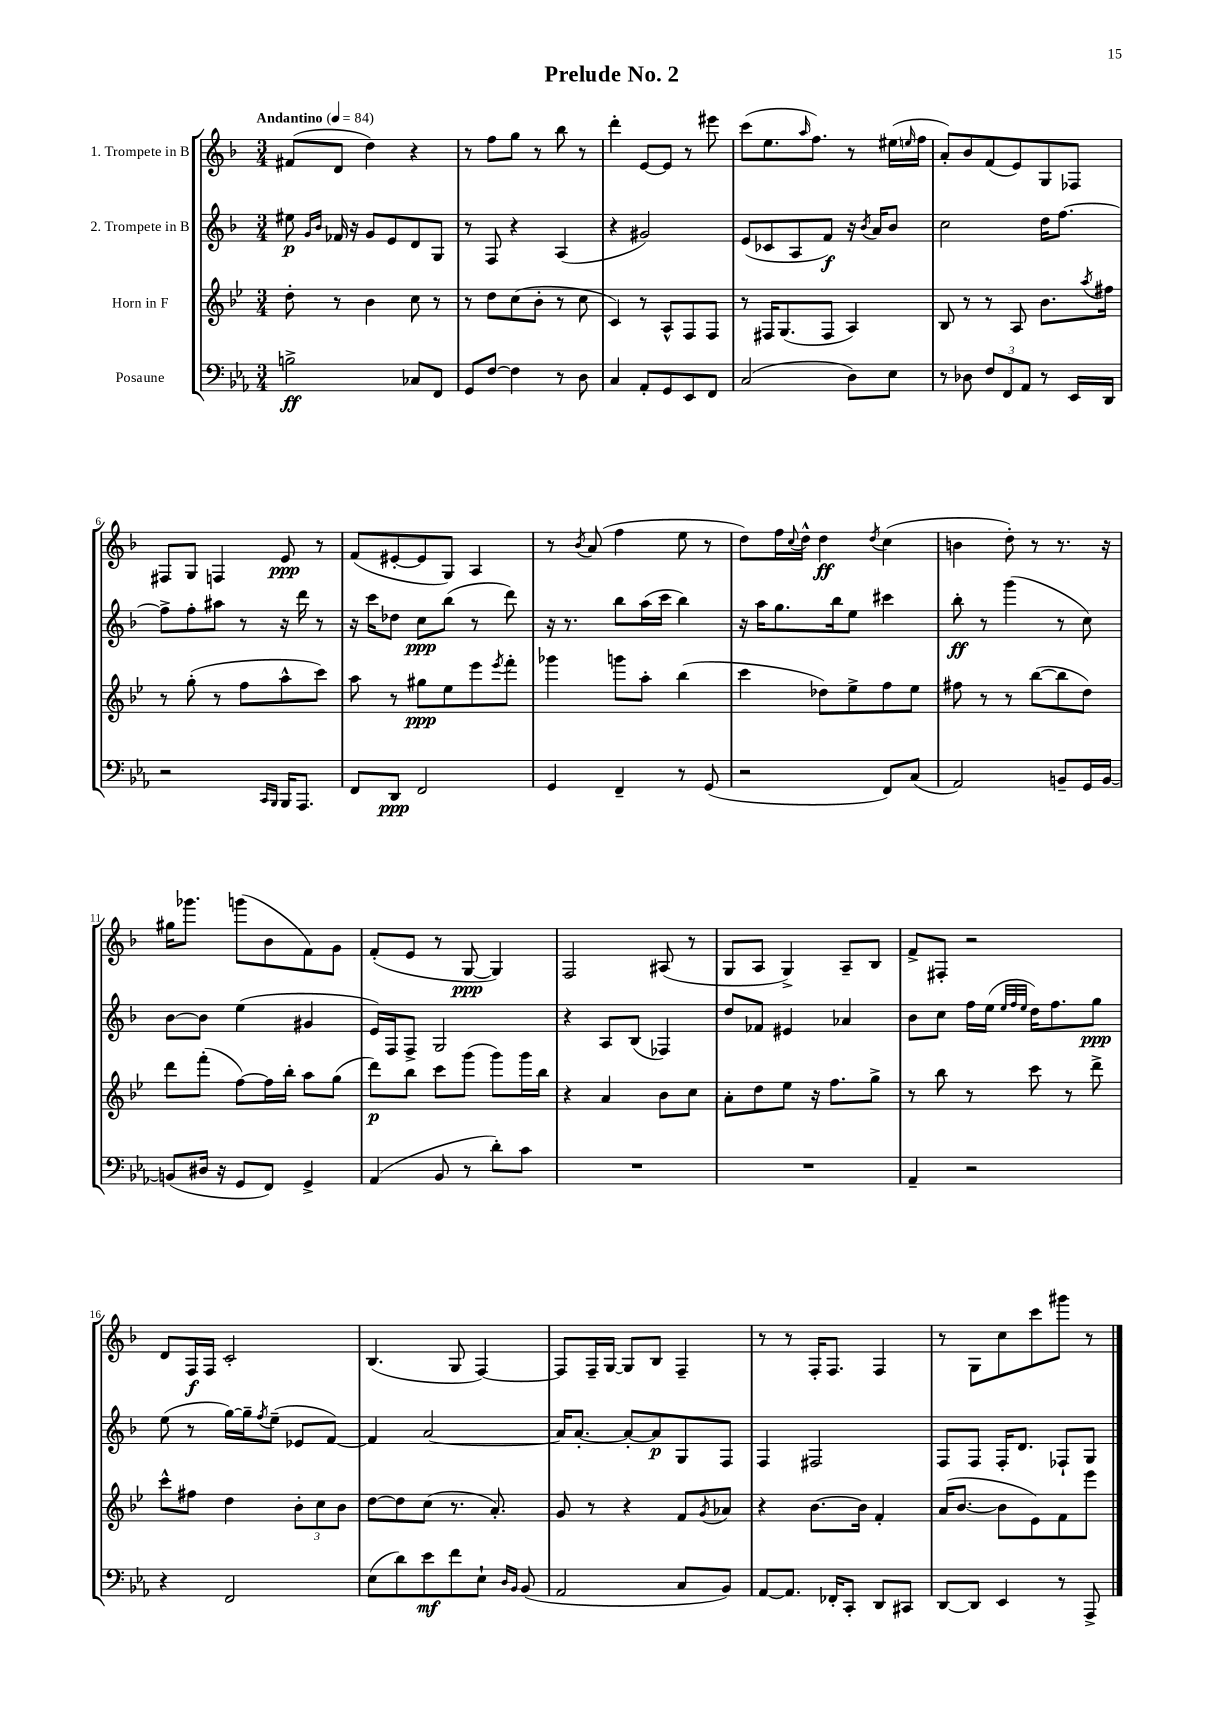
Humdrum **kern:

**kern	**kern	**kern	**kern
*staff4	*staff3	*staff2	*staff1
*clefF4	*clefG2	*clefG2	*clefG2
*k[b-e-a-]	*k[b-e-]	*k[b-]	*k[b-]
*M3/4	*M3/4	*M3/4	*M3/4
*MM84	*MM84	*MM84	*MM84
2B^\	8dd'\	8ee#\	(8f#/L
.	.	16qqg/LL	.
.	.	16qqb-/JJ	.
.	8r	16f-/	8d/J
.	.	16r	.
.	4b-\	8g/L	4dd\)
.	.	8e/	.
8C-/L	8cc\	8d/	4r
8FF/J	8r	8G/J	.
=	=	=	=
8GG/L	8r	8r	8r
[8F/J	8dd\L	8F/	8ff\L
4F\]	(8cc\	4r	8gg\J
.	8b-'\J	.	8r
8r	8r	(4A/	8bb-\
8D\	8cc\	.	8r
=	=	=	=
4C/	4c/)	4r	4ddd'\
8AA-'/L	8r	2g#/)	[8e/L
8GG/	8A^^/L	.	8e/]J
8EE-/	8F/	.	8r
8FF/J	8F/J	.	8eee#\
=	=	=	=
(2C/	8r	(8e/L	(8ccc\L
.	16F#/LK	8c-/	8.ee\
.	(8.G/	.	.
.	.	8A/	.
.	.	.	16qqaa/
.	.	.	8.ff\J)
.	8F#/J	8f/J)	.
8D\L)	4A/)	16r	8r
.	.	8qb-/	.
.	.	16a/LK	.
8E-\J	.	8b-/J	(16ee#\LL
.	.	.	16qqee/
.	.	.	16ff\JJ
=	=	=	=
8r	8B-/	2cc\	8a'/L)
8D-\	8r	.	8b-/
12F/L	8r	.	(8f/
12FF/	.	.	.
.	8A/	.	8e/)
12AA-/J	.	.	.
8r	8.b-\L	16dd\LK	8G/
.	.	[8.ff\J	.
16EE-/LL	.	.	8F-/J
.	8qaa/	.	.
16DD/JJ	16ff#\Jk	.	.
=	=	=	=
2r	8r	8ff^\]L	8F#/L
.	(8gg'\	8ff'\	8G/J
.	8r	8aa#\J	4F/
.	8ff\L	8r	.
16qqCC/LL	.	.	.
16qqBBB-/JJ	.	.	.
16BBB-/LK	8aa^^\	16r	8e/
8.AAA-/J	.	16ddd\	.
.	8ccc\J)	8r	8r
=	=	=	=
8FF/L	8aa\	16r	(8f/L
.	.	16ccc\LK	.
8DD/J	8r	8dd-\J	[8e#'/
2FF/	8gg#\L	8cc\L	8e#/]
.	8ee-\	(8bb-\J	8G/J)
.	8eee-\	8r	4A/
.	8qeee-/	.	.
.	8fff'\J	8ddd\)	.
=	=	=	=
4GG/	4ggg-\	16r	8r
.	.	8.r	.
.	.	.	8qb-/
.	.	.	(8a/
4FF~/	8ggg\L	8bb-\L	4ff\
.	8aa'\J	(16aa\L	.
.	.	16ccc\JJ	.
8r	(4bb-\	4bb-\)	8ee\
(8GG/	.	.	8r
=	=	=	=
2r	4ccc\	16r	8dd\L)
.	.	16aa\LK	.
.	.	8.gg\	16ff\L
.	.	.	8qqcc/
.	.	.	16dd^^\JJ
.	8dd-\L)	.	4dd\
.	.	16bb-\k	.
.	8ee-^\	8ee\J	.
.	.	.	8qdd/
8FF/L)	8ff\	4ccc#\	(4cc\
(8C/J	8ee-\J	.	.
=	=	=	=
2AA-/)	8ff#\	8bb-'\	4b\
.	8r	8r	.
.	8r	(4ggg\	8dd'\)
.	([8bb-\L	.	8r
8BB~/L	8bb-\]	8r	8.r
16GG/L	8dd\J)	8cc\)	.
[16BB/JJ	.	.	16r
=	=	=	=
(8BB/]L	8ddd\L	[8b-\L	16gg#\LK
.	.	.	8.ggg-\J
16D#/Jk	(8fff'\J	8b-\]J	.
16r	.	.	.
8GG/L	[8ff\L)	(4ee\	(8ggg\L
8FF/J)	16ff\]L	.	8b-\
.	16bb-'\JJ	.	.
4GG^/	8aa\L	4g#/	8f\)
.	(8gg\J	.	8g\J
=	=	=	=
(4AA-/	8ddd\L)	16e/LL)	(8f'/L
.	.	16F/J	.
.	8bb-\J	8F^/J	8e/J
8BB-/	8ccc\L	2G/	8r
8r	(8ggg\J	.	[8G/
8d'\L)	8ggg\L)	.	4G/])
8c\J	16ggg\L	.	.
.	16bb-\JJ	.	.
=	=	=	=
2.r	4r	4r	2F/
.	4a/	8A/L	.
.	.	(8B-/J	.
.	8b-\L	4F-/)	(8A#/
.	8cc\J	.	8r
=	=	=	=
2.r	8a'\L	8dd/L	8G/L
.	8dd\	8f-/J	8A/J
.	8ee-\J	4e#/	4G^/)
.	16r	.	.
.	8.ff\L	.	.
.	.	4a-/	8A~/L
.	8gg^\J	.	8B-/J
=	=	=	=
4AA-~/	8r	8b-\L	8f^/L
.	8bb-\	8cc\J	8F#'/J
2r	8r	16ff\LL	2r
.	.	(16ee\JJ	.
.	.	32qqee/LLL	.
.	.	32qqff/	.
.	.	32qqee/JJJ	.
.	8ccc\	16dd\LK)	.
.	.	8.ff\	.
.	8r	.	.
.	8ddd^\	8gg\J	.
=	=	=	=
4r	8ccc^^\L	(8ee\	8d/L
.	8ff#\J	8r	16F/L
.	.	.	16F/JJ
2FF/	4dd\	[16gg\LL)	2c'/
.	.	16gg~\]J	.
.	.	8qff/	.
.	.	(8ee~\J	.
.	12b-'\L	8e-/L	.
.	12cc\	.	.
.	.	[8f/J)	.
.	12b-\J	.	.
=	=	=	=
(8E-\L	[8dd\L	4f/]	(4.B-/
8d\)	8dd\]	.	.
8e-\	(8cc\J	[2a/	.
8f\	8.r	.	8G/
8E-`\J	.	.	[4F/)
.	8.a'/)	.	.
16qqD/LL	.	.	.
16qqBB-/JJ	.	.	.
(8BB-/	.	.	.
=	=	=	=
2AA-/	8g/	16a/]LK	8F/]L
.	.	[8.a'/J	.
.	8r	.	16F~/L
.	.	.	[16G/JJ
.	4r	8a'/_L	8G/]L
.	.	8a/]	8B-/J
8C/L	8f/L	8G/	4F~/
.	8qg/	.	.
8BB-/J)	8a-/J	8F/J	.
=	=	=	=
[8AA-/L	4r	4F/	8r
8.AA-/]J	.	.	8r
.	[8.b-\L	2F#/	16F'/LK
16FF-'/LK	.	.	8.F/J
8CC'/J	.	.	.
.	16b-\]Jk	.	.
8DD/L	4f'/	.	4F/
8CC#/J	.	.	.
=	=	=	=
[8DD/L	(16a/LK	8F/L	8r
.	[8.b-/J	.	.
8DD/]J	.	8F/J	8G\L
4EE-/	8b-\]L	16F'/LK	8cc\
.	.	8.d/J	.
.	8e-\)	.	8ccc\
8r	8f\	8F-`/L	8ggg#\J
8AAA-^/	8eee-\J	8G/J	8r
==	==	==	==
*-	*-	*-	*-
